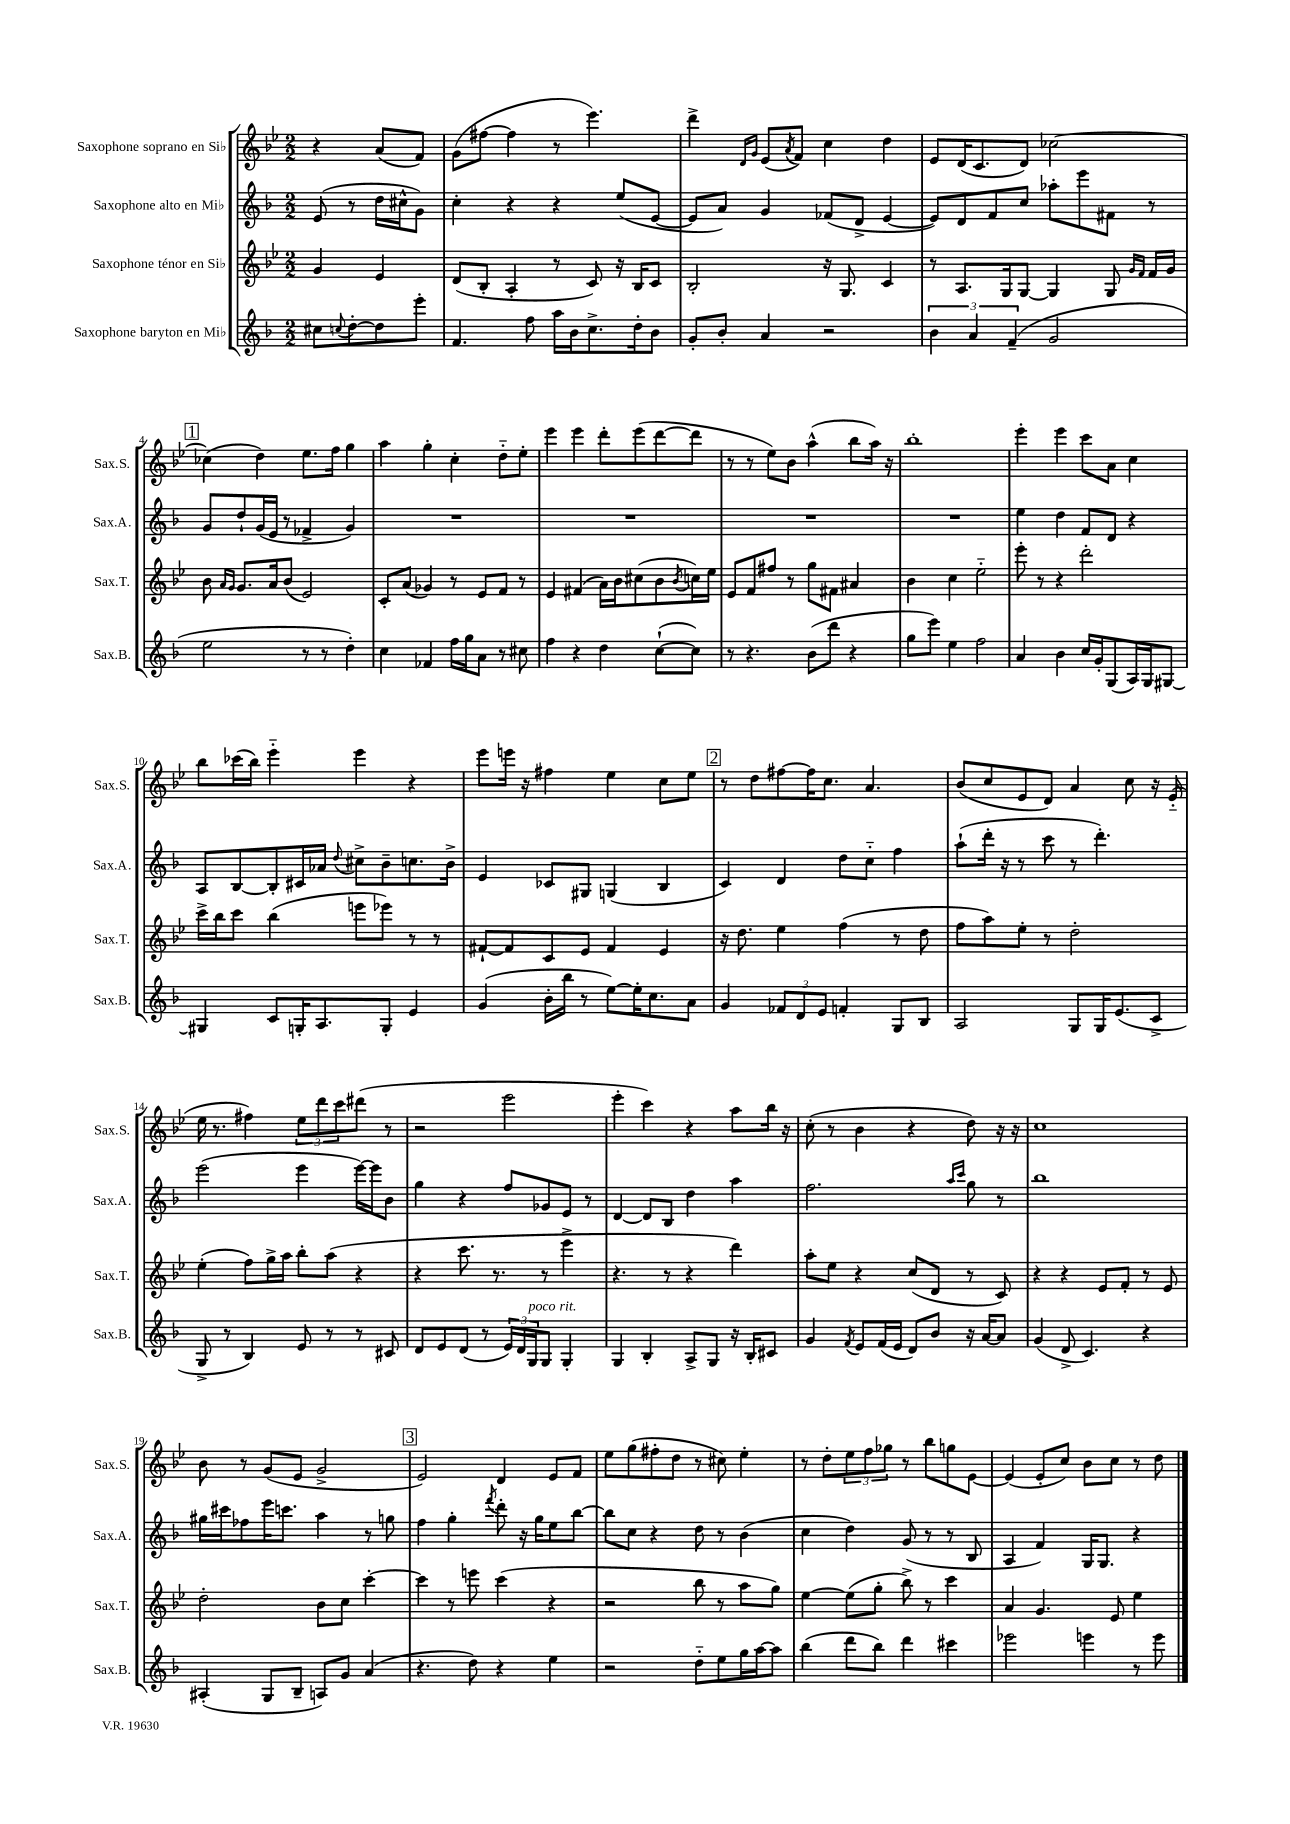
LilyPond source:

<<
\new StaffGroup <<
\new Staff = "s0" \with { instrumentName = "Saxophone soprano en Sib" shortInstrumentName = "Sax.S." } {
    \clef treble \key bes \major \numericTimeSignature \time 2/2 \partial 2
    r4 a'8( f'8) |
    g'8( fis''8~ fis''4 r8 ees'''4.) |
    d'''4-> \grace { d'16 g'16 } ees'8( \acciaccatura { a'8 } f'8) c''4 d''4 |
    ees'8 d'16( c'8. d'8) ces''2~ |
    \mark \markup { \box "1" } ces''4( d''4) ees''8. f''16 g''4 |
    a''4 g''4-. c''4-. d''8-_ ees''8-. |
    ees'''4 ees'''4 d'''8-. ees'''8( d'''8~ d'''8 |
    r8 r8 ees''8) bes'8 a''4-^( bes''8 a''16) r16 |
    bes''1-. |
    ees'''4-. ees'''4 c'''8 a'8 c''4 |
    bes''8 ces'''16( bes''16) ees'''4-_ ees'''4 r4 |
    ees'''8 e'''16 r16 fis''4 ees''4 c''8 ees''8 |
    \mark \markup { \box "2" } r8 d''8 fis''8~ fis''16 c''8. a'4. |
    bes'8( c''8 ees'8 d'8) a'4 c''8 r16 ees'16-_( |
    ees''16 r8. fis''4) \tuplet 3/2 { ees''8 d'''8 c'''8 } dis'''8( r8 |
    r2 ees'''2 |
    ees'''4-. c'''4) r4 a''8 bes''16 r16 |
    c''8-.( r8 bes'4 r4 d''8) r16 r16 |
    c''1 |
    bes'8 r8 g'8( ees'8 g'2-> |
    \mark \markup { \box "3" } ees'2) d'4 ees'8 f'8 |
    ees''8 g''8( fis''8-. d''8 r8 cis''8) ees''4-. |
    r8 d''8-. \tuplet 3/2 { ees''8 f''8 ges''8 } r8 bes''8 g''8 ees'8~ |
    ees'4( ees'8-. c''8) bes'8 c''8 r8 d''8 \bar "|." |
}
\new Staff = "s1" \with { instrumentName = "Saxophone alto en Mib" shortInstrumentName = "Sax.A." } {
    \clef treble \key f \major \numericTimeSignature \time 2/2 \partial 2
    e'8( r8 d''16 cis''16-^ g'8) |
    c''4-. r4 r4 e''8( e'8~ |
    e'8 a'8) g'4 fes'8( d'8-> e'4~ |
    e'8) d'8 f'8 c''8 aes''8-. e'''8 fis'8 r8 |
    \mark \markup { \box "1" } g'8 d''8-! g'16( e'16 r8 fes'4-> g'4) |
    R1 |
    R1 |
    R1 |
    R1 |
    e''4 d''4 f'8 d'8 r4 |
    a8 bes8~ bes8-. cis'16 aes'16 \appoggiatura { d''8 } cis''8-> bes'8-- c''8. bes'16-> |
    e'4 ces'8 gis8 g4( bes4 |
    \mark \markup { \box "2" } c'4) d'4 d''8 c''8-_ f''4 |
    a''8-!( d'''16-. r16 r8 c'''8 r8 d'''4.-.) |
    e'''2( e'''4 e'''16~) e'''16 bes'8 |
    g''4 r4 f''8 ges'8 e'8 r8 |
    d'4~ d'8 bes8 d''4 a''4 |
    f''2. \grace { a''16 c'''16 } g''8 r8 |
    bes''1 |
    gis''16 cis'''16 fes''8 e'''16 c'''8. a''4 r8 g''8 |
    \mark \markup { \box "3" } f''4 g''4-. \acciaccatura { f'''8 } d'''8-. r16 g''16 e''8 bes''8~ |
    bes''8 c''8 r4 d''8 r8 bes'4( |
    c''4 d''4) g'8( r8 r8 bes8 |
    a4 f'4) g16 g8. r4 \bar "|." |
}
\new Staff = "s2" \with { instrumentName = "Saxophone ténor en Sib" shortInstrumentName = "Sax.T." } {
    \clef treble \key bes \major \numericTimeSignature \time 2/2 \partial 2
    g'4 ees'4 |
    d'8( bes8-. a4-. r8 c'8) r16 bes16 c'8 |
    bes2-. r16 g8. c'4 |
    r8 a8. g16 g8~ g4 g8 \grace { g'16 f'16 } f'16 g'16 |
    \mark \markup { \box "1" } bes'8 \grace { a'16 g'16 } g'8. a'16 bes'8( ees'2) |
    c'8-. a'8( ges'4) r8 ees'8 f'8 r8 |
    ees'4 fis'4( a'16) bes'16 cis''8( bes'8 \acciaccatura { bes'8 } c''16) ees''16 |
    ees'8 f'8 fis''8 r8 g''8 fis'8 ais'4 |
    bes'4 c''4 ees''2-_ |
    ees'''8-. r8 r4 d'''2-. |
    c'''16-> bes''16 c'''8 bes''4( e'''8 ees'''8) r8 r8 |
    fis'8~-! fis'8 c'8 ees'8 fis'4 ees'4 |
    \mark \markup { \box "2" } r16 d''8. ees''4 f''4( r8 d''8 |
    f''8 a''8) ees''8-. r8 d''2-. |
    ees''4-.( f''8) g''16-> a''16 bes''8-. a''8( r4 |
    r4 c'''8. r8. r8 ees'''4-> |
    r4. r8 r4 d'''4) |
    a''8-. ees''8 r4 c''8( d'8 r8 c'8) |
    r4 r4 ees'8 f'8-. r8 ees'8 |
    d''2-. bes'8 c''8 c'''4~-. |
    \mark \markup { \box "3" } c'''4 r8 e'''8 c'''4( r4 |
    r2 bes''8 r8 a''8 g''8) |
    ees''4~ ees''8( g''8-. bes''8->) r8 c'''4 |
    a'4 g'4. ees'8 ees''4 \bar "|." |
}
\new Staff = "s3" \with { instrumentName = "Saxophone baryton en Mib" shortInstrumentName = "Sax.B." } {
    \clef treble \key f \major \numericTimeSignature \time 2/2 \partial 2
    cis''8 \appoggiatura { c''8 } d''8~-. d''8 e'''8-. |
    f'4. f''8 a''16 bes'16 c''8.-> d''16-. bes'8 |
    g'8-. bes'8-. a'4 r2 |
    \tuplet 3/2 { bes'4 a'4 f'4--( } g'2 |
    \mark \markup { \box "1" } e''2 r8 r8 d''4-.) |
    c''4 fes'4 f''16 g''16 a'8 r8 cis''8 |
    f''4 r4 d''4 c''8~-!( c''8) |
    r8 r4. bes'8( d'''8 r4 |
    g''8 e'''8) e''4 f''2 |
    a'4 bes'4 c''16 g'16-. g8( a16) g16 gis8~ |
    gis4 c'8 g16-. a8. g8-. e'4 |
    g'4( bes'16-. bes''16 r8 e''8~) e''16-. c''8. a'8 |
    \mark \markup { \box "2" } g'4 \tuplet 3/2 { fes'8 d'8 e'8 } f'4-. g8 bes8 |
    a2 g8 g16 e'8.( c'8-> |
    g8-> r8 bes4) e'8 r8 r8 cis'8 |
    d'8 e'8 d'8( r8 \tuplet 3/2 { e'16) d'16 g16^\markup { \italic "poco rit." } } g8 g4-. |
    g4 bes4-. a8-> g8 r16 bes16-. cis'8 |
    g'4 \acciaccatura { f'8 } e'8 f'16( e'16 d'8) bes'8 r16 a'16~ a'8 |
    g'4( d'8-> c'4.) r4 |
    ais4-.( g8 bes8-- a8) g'8 a'4( |
    \mark \markup { \box "3" } r4. d''8) r4 e''4 |
    r2 d''8-_ e''8 g''16 a''16~ a''8 |
    bes''4( d'''8 bes''8) d'''4 cis'''4 |
    ees'''2 e'''4 r8 e'''8 \bar "|." |
}
>>
>>
